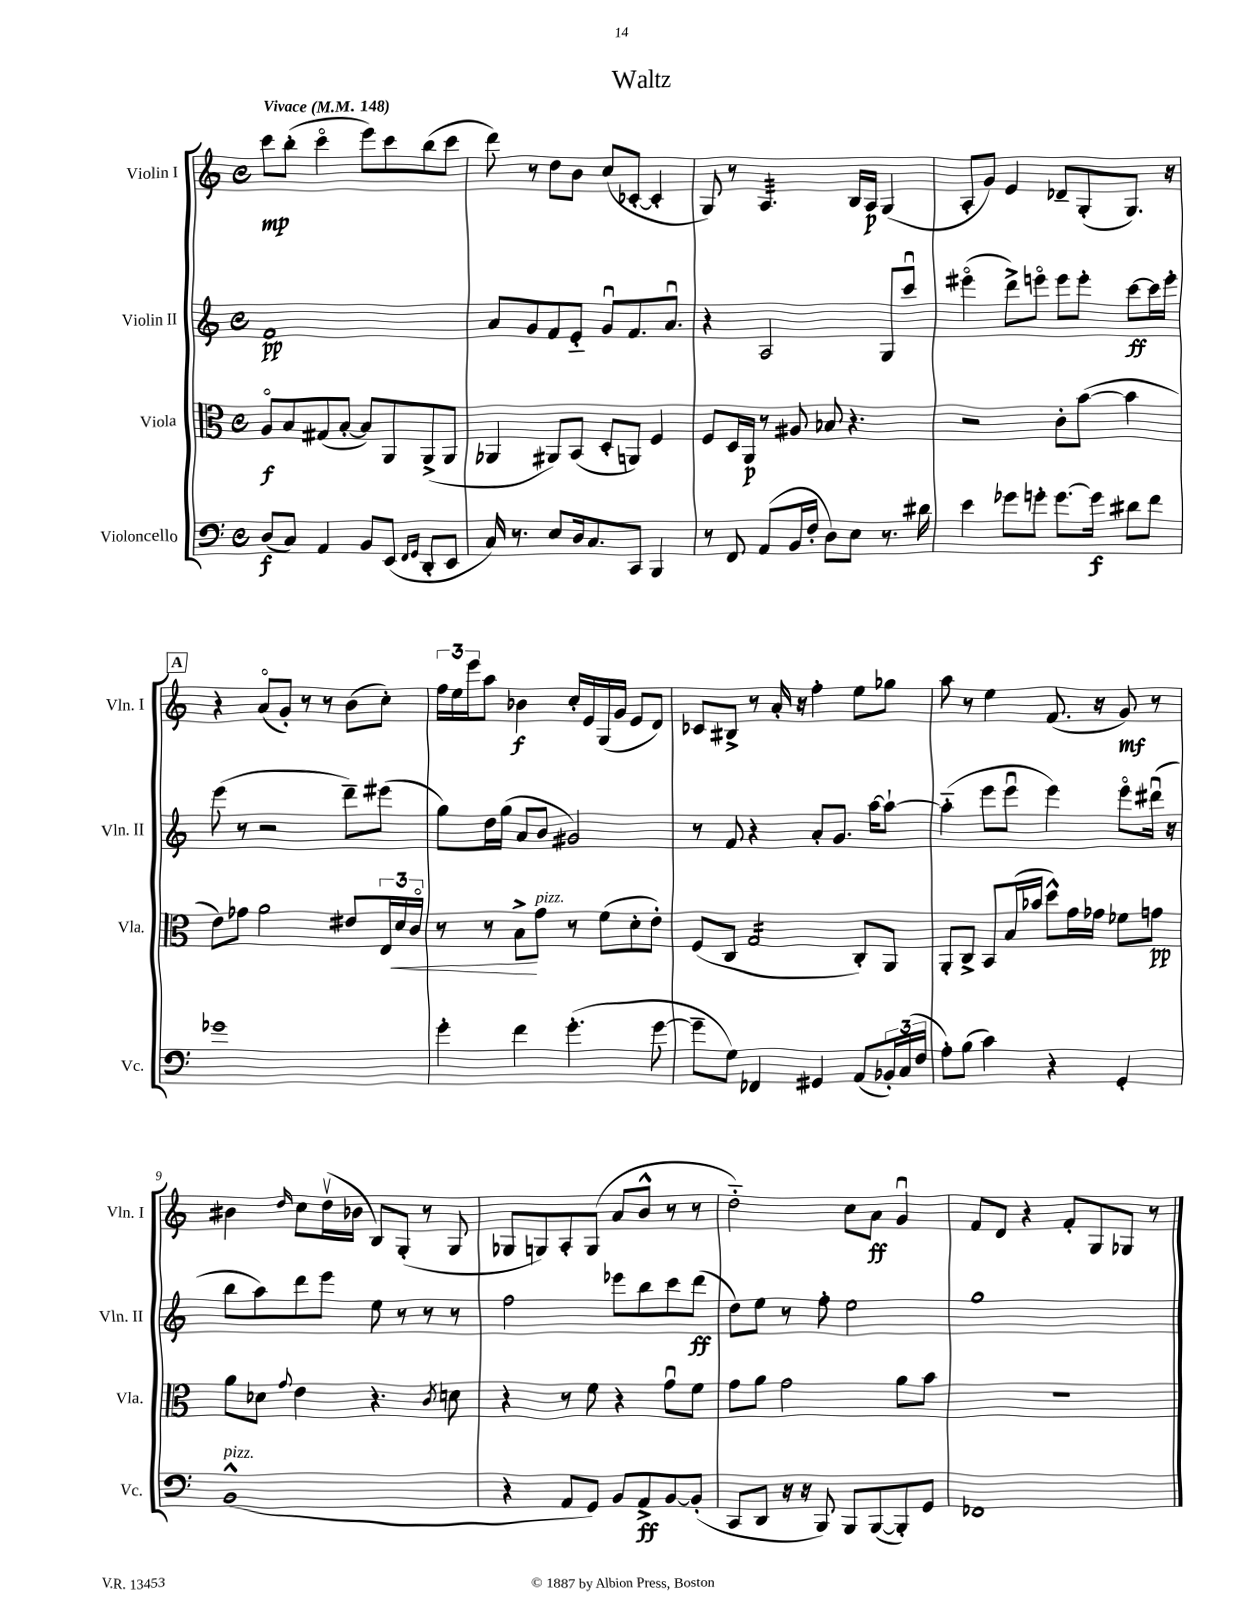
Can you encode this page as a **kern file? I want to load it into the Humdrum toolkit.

**kern	**kern	**kern	**kern
*staff4	*staff3	*staff2	*staff1
*clefF4	*clefC3	*clefG2	*clefG2
*k[]	*k[]	*k[]	*k[]
*M4/4	*M4/4	*M4/4	*M4/4
*met(c)	*met(c)	*met(c)	*met(c)
*MM148	*MM148	*MM148	*MM148
(8D	8Ao	1f	8ccc
8C)	8B	.	(8bb'
4AA	(8G#	.	4ccco
.	[8B'	.	.
8BB	8B])	.	8eee)
(8EE	8AA	.	8ccc
16qqFF	.	.	.
16qqGG	.	.	.
8DD'	(8AA^	.	(8bb
8EE	8AA	.	8ccc
=	=	=	=
16C)	4AA-	8a	8ddd)
8.r	.	.	.
.	.	8g	8r
8E	8AA#)	8f	8dd
16D	(8BB	8e'~	8b
8.C	.	.	.
.	8D'	8gu	(8cc
8CC	8AA)	8.f	[8c-'
4BBB	4F	.	4c-']
.	.	8.au	.
=	=	=	=
8r	8F	4r	8G)
8FF	16D	.	8r
.	16AA	.	.
(8AA	8r	2A	4.A
16BB	8A#	.	.
16F'	.	.	.
8D)	8B-	.	.
8E	4.r	.	16B
.	.	.	16A
8.r	.	8G	(4G
.	.	8cccu	.
16d#	.	.	.
=	=	=	=
4e	2r	(4eee#o	8A'
.	.	.	8g)
8g-	.	8ddd^)	4e
8g'	.	8eeeo	.
[8.g	8c'	8eee	8d-~
.	([8b	8eee'	(8G'
16g]	.	.	.
8d#	4b]	[8ccc	8.G)
8f	.	16ccc]	.
.	.	16eee'	16r
=	=	=	=
1g-	8e)	(8eee	4r
.	8g-	8r	.
.	2a	2r	(8ao
.	.	.	8g')
.	.	.	8r
.	.	.	8r
.	8e#	8ddd~)	(8b
.	24E	(8eee#	8cc')
.	24d	.	.
.	24co	.	.
=	=	=	=
4g'	8r	8gg)	24ff
.	.	.	24ee
.	.	.	24eee
.	8r	16dd	8aa
.	.	(16gg	.
4f	8B^	8a	4b-
.	8g	8b	.
(4.g'	8r	2g#)	16cc'
.	.	.	16e
.	(8f	.	(16G
.	.	.	16g
.	8d'	.	8e
[8g	8e')	.	8d)
=	=	=	=
8g~]	(8F	8r	8c-
8G)	8C	8f	8B#^
4FF-	2G	4r	8r
.	.	.	16a'
.	.	.	16r
4GG#	.	8a'	4ff'
.	.	8.g	.
(8AA	8C')	.	8ee
.	.	[16aa	.
24BB-')	8AA	8aa`_	8gg-
(24C	.	.	.
24F	.	.	.
=	=	=	=
8A')	8AA'	(4aa'~]	8aa
(8B	8C^	.	8r
4c)	8BB	8eee	4ee
.	(16B	8eeeu	.
.	16b-	.	.
4r	8dd^^)	4eee)	(8.f
.	16g	.	.
.	16g-	.	16r
4GG'	8f-	8eeeo	8g)
.	8g	(16ddd#u	8r
.	.	16r	.
=	=	=	=
(1BB^^	8a	8bb	4b#
.	8d-	8aa)	.
.	8qqg	.	16qqdd
.	4e	8ddd	8cc
.	.	8eee	(16ddv
.	.	.	16b-
.	4.r	8ee	8B)
.	.	8r	(8G'
.	.	8r	8r
.	8qc	.	.
.	8d	8r	8G
=	=	=	=
4r	4r	2ff	8G-
.	.	.	8G)
8AA	8r	.	8A'
8GG)	8f	.	(8G
8BB	4r	8eee-	8a
8AA^	.	8bb	8b^^
[8BB	8gu	8ccc	8r
(8BB']	8f	(8ddd	8r
=	=	=	=
8CC	8g	8dd)	2dd'~)
8DD	8a	8ee	.
16r	2g	8r	.
16r	.	.	.
8BBB)	.	8ff'	.
8BBB	.	2ee	8cc
([8BBB	.	.	8a
8BBB'])	8a	.	4gu
8GG	8b	.	.
=	=	=	=
1FF-	1r	1gg	8f
.	.	.	8d
.	.	.	4r
.	.	.	8f'
.	.	.	8G
.	.	.	8G-
.	.	.	8r
==	==	==	==
*-	*-	*-	*-
